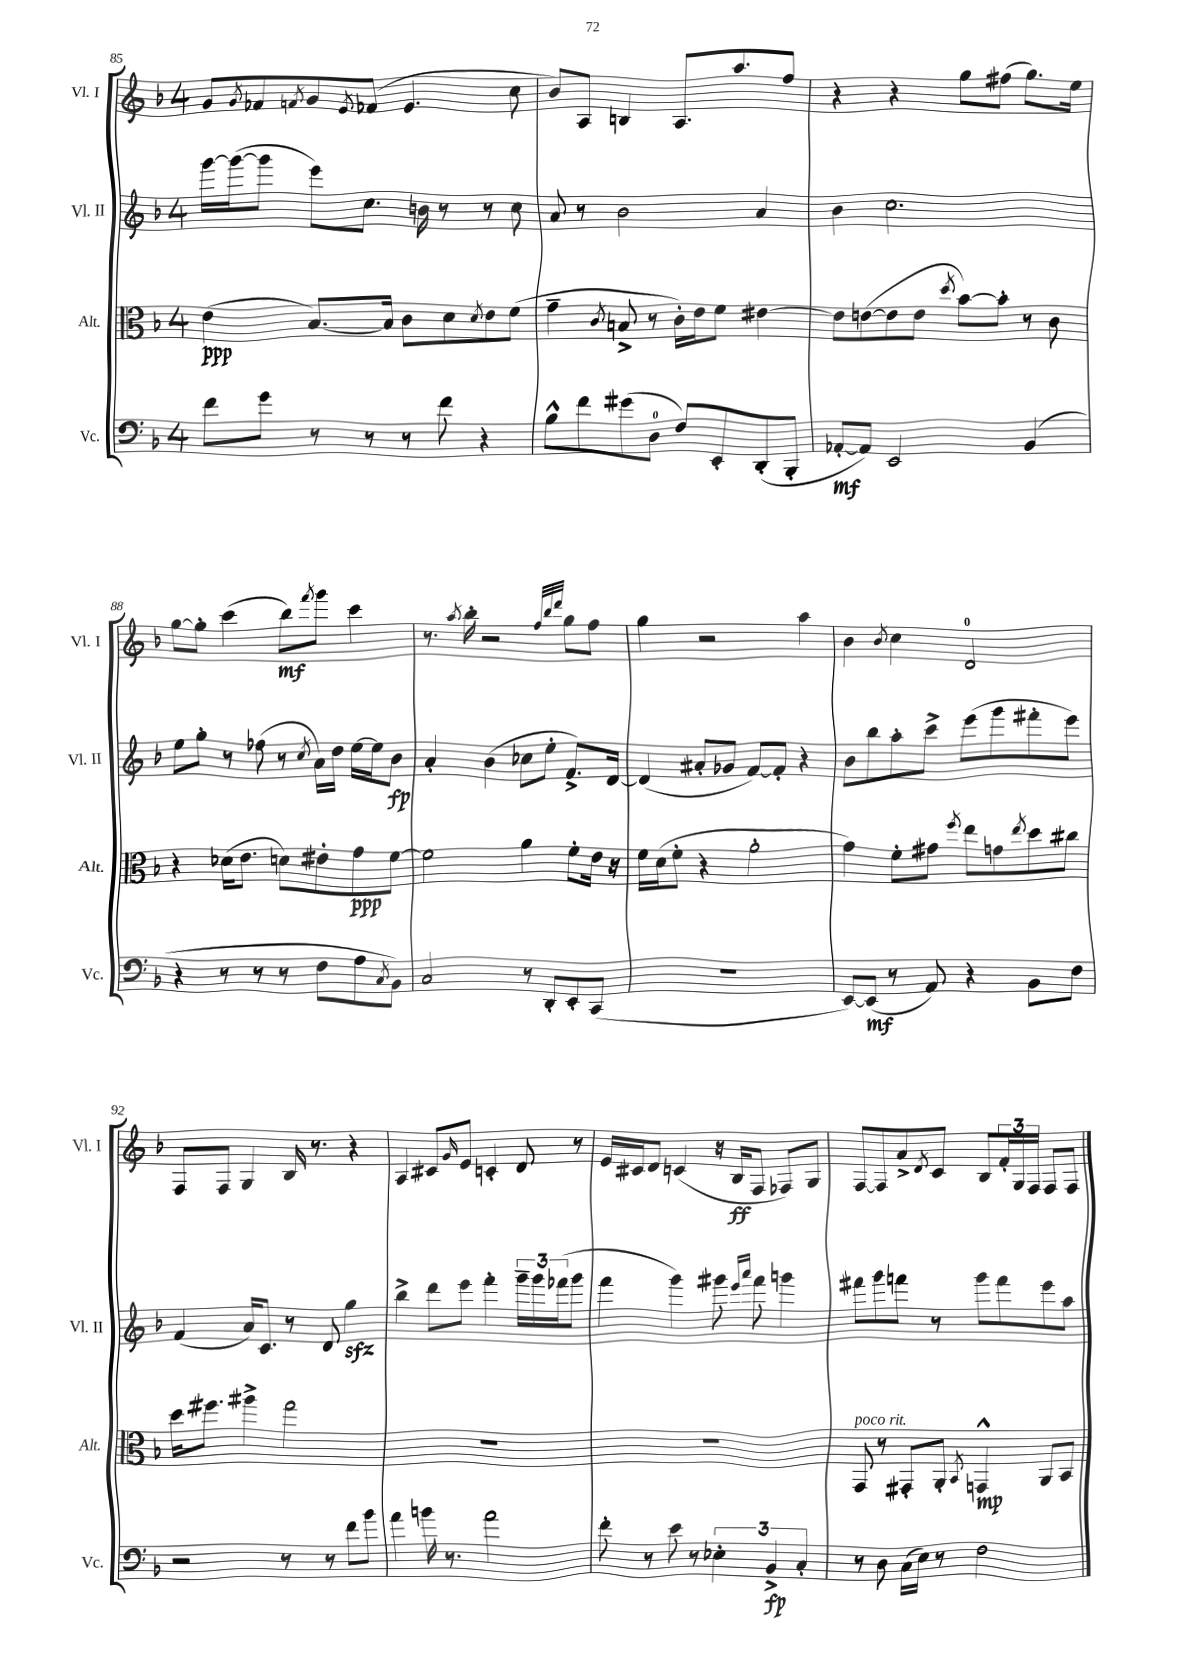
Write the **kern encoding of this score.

**kern	**kern	**kern	**kern
*staff4	*staff3	*staff2	*staff1
*clefF4	*clefC3	*clefG2	*clefG2
*k[b-]	*k[b-]	*k[b-]	*k[b-]
*M4/4	*M4/4	*M4/4	*M4/4
8f	(4e	[16ggg	8g
.	.	(16ggg_	.
.	.	.	8qg
8g	.	8ggg]	8f-
.	.	.	8qf
8r	[8.B-)	8eee)	8g
.	.	.	8qe
8r	.	8.cc	(8f-
.	16B-]	.	.
8r	8c	.	4.e
.	.	16b	.
8f	8d	8r	.
.	8qd	.	.
4r	8e	8r	.
.	(8f	8cc	8cc
=	=	=	=
8B-^^	4g~	8a	8b-)
8f	.	8r	8A
.	8qc	.	.
(8g#	8B^	2b-	4B
8D	8r	.	.
8F)	16c')	.	8.A
.	16e	.	.
8EE'	8f	.	.
.	.	.	8.aa
(8DD'	[4e#	4a	.
8BBB-'	.	.	8ff
=	=	=	=
[8AA-'	8e#]	4b-	4r
8AA-])	([8e	.	.
2EE	8e]	2.cc	4r
.	8e	.	.
.	8qdd	.	.
.	[8b-)	.	8gg
.	8b-']	.	(8ff#
(4BB-	8r	.	8.gg)
.	8c	.	.
.	.	.	16ee
=	=	=	=
4r	4r	8ee	[8gg
.	.	8gg'	8gg']
8r	(16d-	8r	(4ccc
.	8.e	.	.
8r	.	(8ff-	.
8r	8d)	8r	8bb-)
.	.	8qcc	8qfff
8F	8e#'	16a)	8ggg
.	.	16dd	.
8A	8g	[16ee	4ccc
.	.	16ee]	.
8qC	.	.	.
8BB-)	[8f	8b-	.
=	=	=	=
2C	2f]	4a'	8.r
.	.	.	8qaa
.	.	.	16bb-'
.	.	(4b-	2r
8r	4a	8cc-	.
8DD'	.	8ee'	.
.	.	.	32qqff
.	.	.	32qqbb-
.	.	.	32qqddd
8EE'	8f'	8.f^)	8gg
(8CC	16e	.	8ff
.	16r	[16d	.
=	=	=	=
1r	16f	(4d]	4gg
.	(16d	.	.
.	8f'	.	.
.	4r	8a#'	2r
.	.	8g-	.
.	2a'	[8f)	.
.	.	8f']	.
.	.	4r	4aa
=	=	=	=
[8EE)	4g)	8b-	4b-
(8EE]	.	8bb-	.
.	.	.	8qb-
8r	8f'	8aa'	4cc
8AA)	8g#	8ccc^	.
.	8qff	.	.
4r	8ee	(8eee	2d
.	8g	8ggg	.
.	8qee	.	.
8BB-	8dd	8fff#'	.
8F	8cc#	8eee)	.
=	=	=	=
2r	16dd	(4f	8F
.	8.ff#	.	.
.	.	.	8F
.	4aa#^	16a)	4G
.	.	8.c	.
8r	2gg	8r	16B-
.	.	.	8.r
8r	.	8d	.
8f	.	4gg	4r
8b-	.	.	.
=	=	=	=
4a	1r	4bb-^	4A
16b	.	8ddd	8c#
8.r	.	.	.
.	.	.	16qqg
.	.	8eee	8e
2a	.	4fff'	4c'
.	.	24ggg~	8d
.	.	24ggg	.
.	.	(24fff-	.
.	.	8ggg	8r
=	=	=	=
8f'	1r	4fff	16e
.	.	.	16c#
8r	.	.	8d
8e	.	4ggg)	(4c
8r	.	.	.
6E-'	.	8ggg#	16r
.	.	.	16B-
.	.	16qqeee	.
.	.	16qqaaa	.
.	.	8fff	8F
6BB-^	.	.	.
.	.	4ggg	8F-)
6C'	.	.	.
.	.	.	8G
=	=	=	=
8r	8GG	8fff#	[8F
8D	8r	8ggg	8F]
(16C	8GG#'	8fff	8a^
16E)	.	.	.
.	.	.	8qd
8r	8AA'	8r	8c
.	8qBB-	.	.
2F	4GG^^	8ggg	8B-
.	.	8fff	24f'
.	.	.	24G
.	.	.	24F
.	8AA	8eee	8F
.	8BB-	8aa	8F
==	==	==	==
*-	*-	*-	*-
